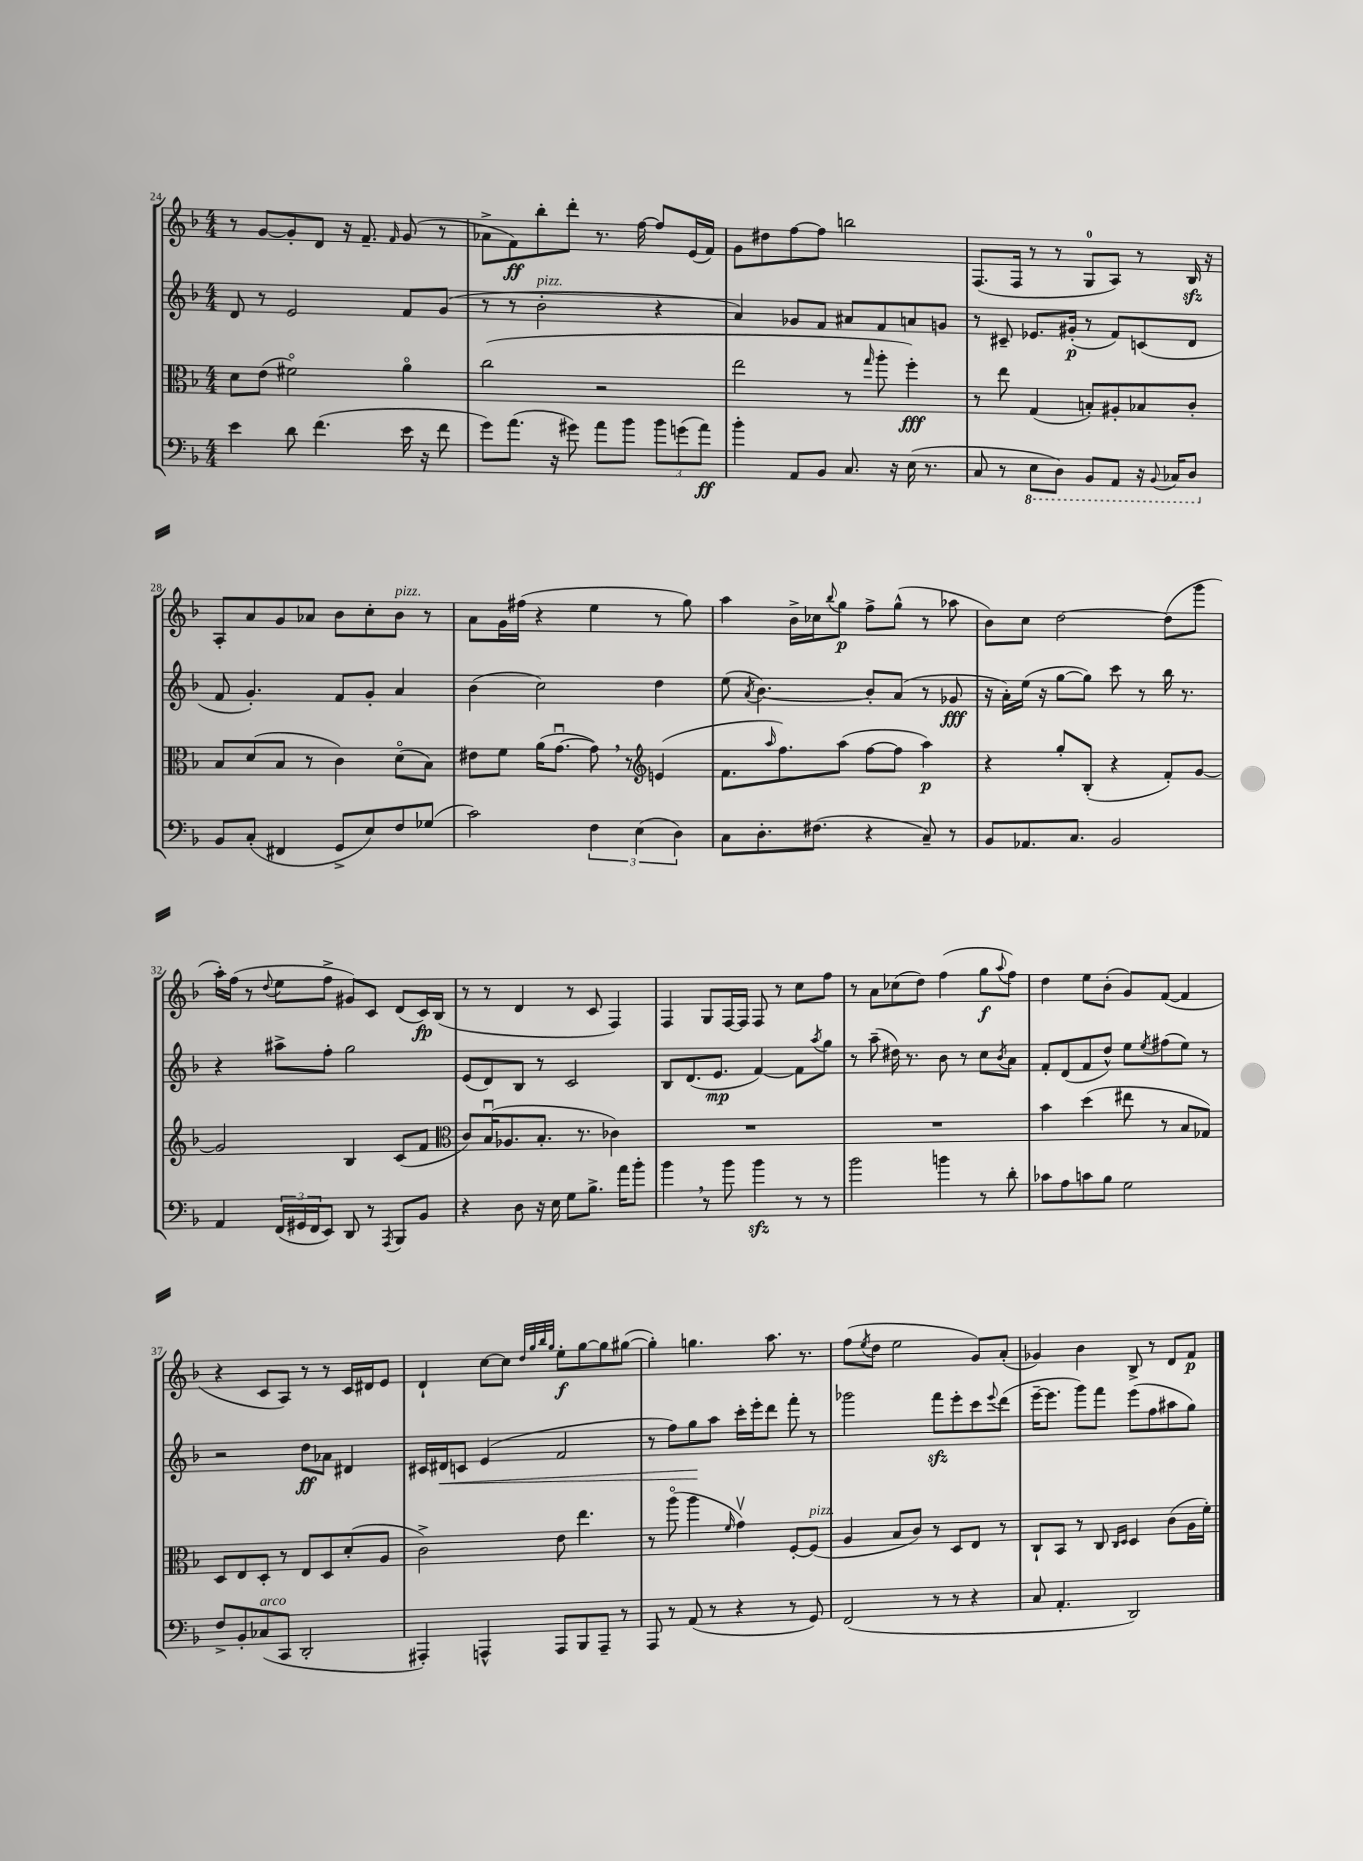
<<
\new StaffGroup <<
\new Staff = "s0" {
    \clef treble \key f \major \numericTimeSignature \time 4/4
    r8 g'8~ g'8-. d'8 r16 f'8.-- \grace { f'16 } g'8( r8 |
    aes'8-> f'8\ff) bes''8-. d'''8-. r8. f''16~ f''8 e'16( f'16) |
    g'8 dis''8 f''8~ f''8 b''2 |
    f8.( f16 r8 r8 g8-0 a8) r8 bes16\sfz r16 |
    a8-. a'8 g'8 aes'8 bes'8 c''8-. bes'8^\markup { \italic "pizz." } r8 |
    a'8 g'16 fis''16( r4 e''4 r8 g''8) |
    a''4 bes'16-> ces''16 \appoggiatura { bes''8 } g''8\p f''8-> g''8-^( r8 aes''8 |
    bes'8) c''8 d''2~ d''8( g'''8 |
    a''16-.) f''16( r8 \appoggiatura { d''8 } e''8 f''8-> gis'8) c'8 d'8( c'16\fp) bes16( |
    r8 r8 d'4 r8 c'8 f4) |
    f4 g8 f16~ f16 f8 r8 c''8 f''8 |
    r8 a'8 ces''8( d''8) f''4( g''8\f \appoggiatura { a''8 } f''8) |
    d''4 e''8 bes'8-.( g'8) f'8~( f'4 |
    r4 c'8 a8) r8 r8 c'16 dis'16 e'8 |
    d'4-! c''8~ c''8 \grace { d''32 g''32 bes''32 g''32 } e''8-.\f g''8~ g''8 gis''8~( |
    gis''4-.) g''4. a''8. r8. |
    f''8( \acciaccatura { e''8 } d''8 e''2 g'8) a'8-.( |
    ges'4) bes'4 bes8-> r8 d'8 f'8\p \bar "|." |
}
\new Staff = "s1" {
    \clef treble \key f \major \numericTimeSignature \time 4/4
    d'8 r8 e'2 f'8 g'8( |
    r8 r8 bes'2-.^\markup { \italic "pizz." } r4 |
    a'4) ges'8 f'8 ais'8 f'8 a'8 g'8 |
    r8 cis'8-- ees'8. gis'16-.\p( r8 f'8) c'8( d'8 |
    f'8 g'4.-.) f'8 g'8-. a'4 |
    bes'4( c''2) d''4 |
    e''8( \acciaccatura { a'8 } bes'4.~) bes'8-. a'8( r8 ges'8\fff |
    r16 a'16-.) e''16( r16 g''8~ g''8) c'''8 r8 bes''16 r8. |
    r4 ais''8-> f''8-. g''2 |
    e'8( d'8) bes8 r8 c'2 |
    bes8 d'8.( e'8.\mp f'4~) f'8 \acciaccatura { a''8 } g''8 |
    r8 a''8--( dis''16) r8. bes'8 r8 c''8 \acciaccatura { bes'8 } a'8 |
    f'8-. d'8( f'8 d''8-^) e''8 \acciaccatura { e''8 } fis''8( e''8) r8 |
    r2 d''8\ff aes'8 dis'4 |
    cis'16 dis'16\< c'8 e'4( f'2 |
    r8 f''8) g''8\! a''8 c'''16-. e'''16-. d'''8 f'''8-. r8 |
    ges'''2 f'''8\sfz e'''8-. c'''8 \appoggiatura { e'''8 } d'''8( |
    e'''16~-- e'''8. g'''8) f'''8 e'''8( f''8 ais''8 g''8) \bar "|." |
}
\new Staff = "s2" {
    \clef alto \key f \major \numericTimeSignature \time 4/4
    d'8 e'8( fis'2\flageolet) a'4\flageolet |
    c''2( r2 |
    e''2 r8 \grace { g''16 } a''8-. f''4-.\fff) |
    r8 e''8 g4( b8-.) ais8-. bes8 c'8-. |
    bes8 d'8( bes8 r8 c'4) d'8\flageolet( bes8) |
    eis'8 f'8 a'16( g'8.~\downbow g'8) \breathe r8 \clef treble e'4( |
    f'8. \grace { a''16 } f''8.) a''8( f''8~ f''8 a''4\p) |
    r4 g''8-. bes8-.( r4 f'8-.) g'8~ |
    g'2 bes4 c'8( f'8 |
    \clef alto c'8) bes16\downbow( aes8. bes8.-. r8. ces'4) |
    R1 |
    R1 |
    bes'4 d''4( eis''8 r8 bes8 ges8) |
    d8 e8 d8-. r8 e8 d8 d'8-.( a8 |
    c'2->) e'8 e''4. |
    r8 a''8\flageolet( a''4 \grace { f'16 } g'4\upbow) f8~-. f8^\markup { \italic "pizz." }( |
    a4 bes8 c'8) r8 d8 e8 r8 |
    c8-! bes,8 r8 c8 \grace { c16 d16 } d4 c'8( a16 f'16-.) \bar "|." |
}
\new Staff = "s3" {
    \clef bass \key f \major \numericTimeSignature \time 4/4
    e'4 d'8 f'4.( e'16 r16 f'8 |
    g'8) a'8.( r16 gis'8) a'8 bes'8 \tuplet 3/2 { bes'8 g'8( a'8\ff) } |
    bes'4-. a,8 bes,8 c8. r16 e16( r8. |
    c8 r8 \ottava #-1 e,8 d,8) bes,,8 a,,8 r16 \appoggiatura { bes,,8 } ces,16 d,8 \ottava #0 |
    bes,8 c8-.( fis,4 g,8-> e8) f8 ges8( |
    c'2) \tuplet 3/2 { f4 e4( d4) } |
    c8 d8.-. fis8.( r4 c8--) r8 |
    bes,8 aes,8. c8. bes,2 |
    a,4 \tuplet 3/2 { f,16( gis,16 f,16 } e,8) d,8 r8 \acciaccatura { a,,8 } bes,,8 bes,8 |
    r4 d8 r16 e16 g8 bes8.-> a'16 bes'8-. |
    bes'4 \breathe r8 bes'8 bes'4\sfz r8 r8 |
    bes'2 b'4 r8 d'8-. |
    ces'8 a8 c'8 bes8 g2 |
    f8-> bes,8-. ces8^\markup { \italic "arco" }( c,8 d,2-. |
    ais,,4-.) a,,4-^ a,,8 bes,,8 a,,8-- r8 |
    a,,8 r8 a,8( r8 r4 r8 g,8) |
    f,2( r8 r8 r4 |
    c8 a,4.-. d,2) \bar "|." |
}
>>
>>
\layout { \context { \Score currentBarNumber = #24 } }
